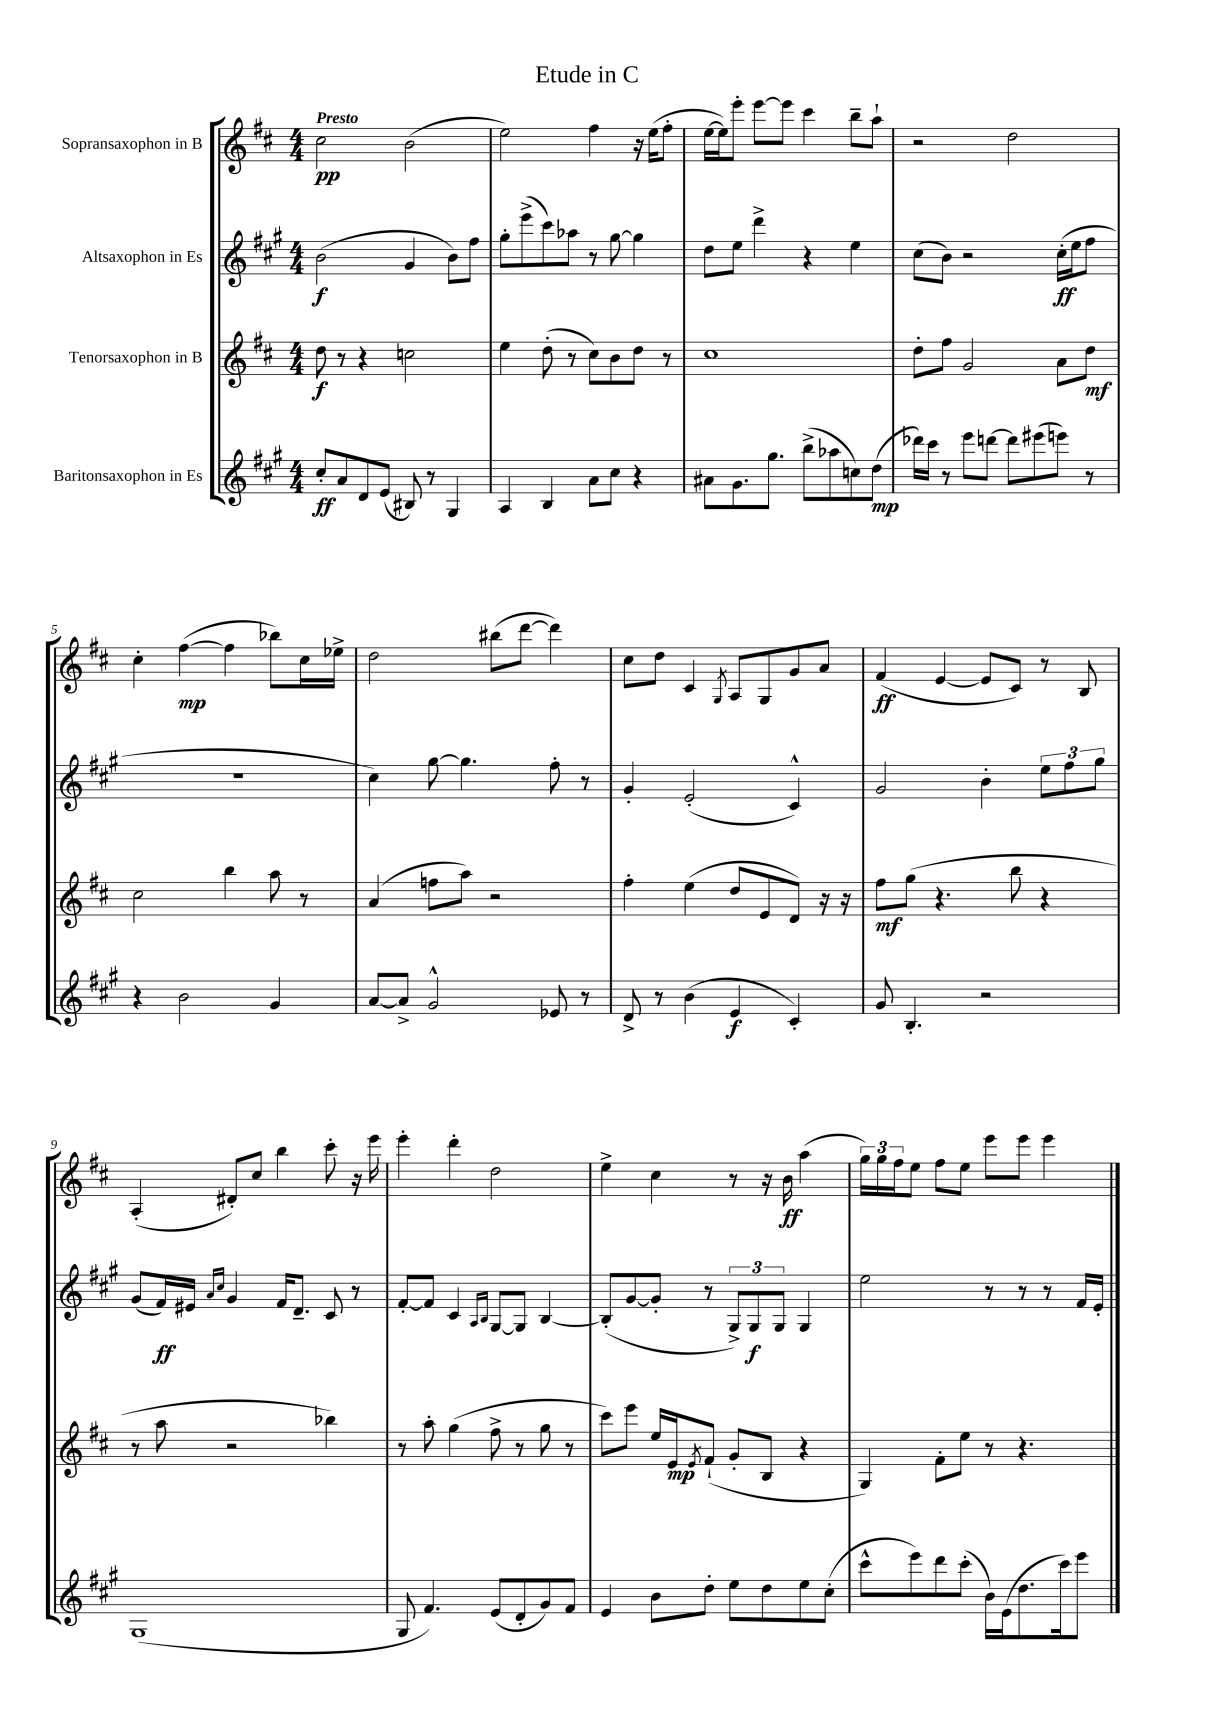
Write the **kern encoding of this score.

**kern	**dynam	**kern	**dynam	**kern	**dynam	**kern	**dynam
*part4	*part4	*part3	*part3	*part2	*part2	*part1	*part1
*staff4	*staff4	*staff3	*staff3	*staff2	*staff2	*staff1	*staff1
*I"Baritonsaxophon in Es	*	*I"Tenorsaxophon in B	*	*I"Altsaxophon in Es	*	*I"Sopransaxophon in B	*
*clefG2	*	*clefG2	*	*clefG2	*	*clefG2	*
*k[f#c#g#]	*	*k[f#c#]	*	*k[f#c#g#]	*	*k[f#c#]	*
*M4/4	*	*M4/4	*	*M4/4	*	*M4/4	*
=1	=1	=1	=1	=1	=1	=1	=1
!	!	!	!	!	!	!LO:TX:a:B:t=Presto	!
8cc#'/L	ff	8dd\	f	(2b\	f	2cc#\	pp
8a/	.	8r	.	.	.	.	.
8d/	.	4r	.	.	.	.	.
(8e/J	.	.	.	.	.	.	.
8B#X/)	.	2ccn\	.	4g#/	.	(2b\	.
8r	.	.	.	.	.	.	.
4G#/	.	.	.	8b\L)	.	.	.
.	.	.	.	8ff#\J	.	.	.
=2	=2	=2	=2	=2	=2	=2	=2
4A/	.	4ee\	.	8gg#'\L	.	2ee\)	.
.	.	.	.	(8eee^\	.	.	.
4B/	.	(8dd'\	.	8ccc#\)	.	.	.
.	.	8r	.	8aa-X\J	.	.	.
8a\L	.	8cc#\L)	.	8r	.	4ff#\	.
8cc#\J	.	8b\	.	[8gg#\	.	.	.
4r	.	8dd\J	.	4gg#\]	.	16r	.
.	.	.	.	.	.	(16ee\KL	.
.	.	8r	.	.	.	8ff#'\J	.
=3	=3	=3	=3	=3	=3	=3	=3
8a#X\L	.	1cc#	.	8dd\L	.	[16ee\LL	.
.	.	.	.	.	.	16ee\J])	.
8.g#\	.	.	.	8ee\J	.	8eee'\J	.
.	.	.	.	4ddd^\	.	[8eee\L	.
8.gg#\J	.	.	.	.	.	.	.
.	.	.	.	.	.	8eee\J]	.
(8bb^\L	.	.	.	4r	.	4ccc#\	.
8aa-X\	.	.	.	.	.	.	.
8ccn\)	.	.	.	4ee\	.	8bb~\L	.
(8dd\J	mp	.	.	.	.	8aa`\J	.
=4	=4	=4	=4	=4	=4	=4	=4
16ddd-X\LL)	.	8dd'\L	.	(8cc#\L	.	2r	.
16ccc#\JJ	.	.	.	.	.	.	.
8r	.	8ff#\J	.	8b\J)	.	.	.
8eee\L	.	2g/	.	2r	.	.	.
[8dddn\J	.	.	.	.	.	.	.
8ddd\L]	.	.	.	.	.	2dd\	.
(8eee#X\	.	.	.	.	.	.	.
8eeen\J)	.	8a\L	.	(16cc#'\LL	ff	.	.
.	.	.	.	16ee\J	.	.	.
8r	.	8dd\J	mf	8ff#\J	.	.	.
!!LO:LB:g=z
=5	=5	=5	=5	=5	=5	=5	=5
4r	.	2cc#\	.	1r	.	4cc#'\	.
2b\	.	.	.	.	.	([4ff#\	mp
.	.	4bb\	.	.	.	4ff#\]	.
4g#/	.	8aa\	.	.	.	8bb-X\L)	.
.	.	8r	.	.	.	16cc#\L	.
.	.	.	.	.	.	16ee-X^\JJ	.
=6	=6	=6	=6	=6	=6	=6	=6
[8a/L	.	(4a/	.	4cc#\)	.	2dd\	.
8a^/J]	.	.	.	.	.	.	.
2g#^^/	.	8ffn\L	.	[8gg#\	.	.	.
.	.	8aa\J)	.	4.gg#\]	.	.	.
.	.	2r	.	.	.	(8bb#X\L	.
.	.	.	.	.	.	[8ddd\J	.
8e-X/	.	.	.	8ff#'\	.	4ddd\])	.
8r	.	.	.	8r	.	.	.
=7	=7	=7	=7	=7	=7	=7	=7
8d^/	.	4ff#'\	.	4g#'/	.	8cc#\L	.
8r	.	.	.	.	.	8dd\J	.
(4b\	.	(4ee\	.	(2e'/	.	4c#/	.
.	.	.	.	.	.	8qG/	.
4e/	f	8dd/L	.	.	.	8A/L	.
.	.	8e/	.	.	.	8G/	.
4c#'/)	.	8d/J)	.	4c#^^/)	.	8g/	.
.	.	16r	.	.	.	8a/J	.
.	.	16r	.	.	.	.	.
=8	=8	=8	=8	=8	=8	=8	=8
8g#/	.	8ff#\L	mf	2g#/	.	(4f#/	ff
4.B'/	.	(8gg\J	.	.	.	.	.
.	.	4.r	.	.	.	[4e/	.
2r	.	.	.	4b'\	.	8e/L]	.
.	.	8bb\	.	.	.	8c#/J)	.
.	.	4r	.	12ee\L	.	8r	.
.	.	.	.	12ff#\	.	.	.
.	.	.	.	.	.	8B/	.
.	.	.	.	12gg#\J	.	.	.
!!LO:LB:g=z
=9	=9	=9	=9	=9	=9	=9	=9
(1G#	.	8r	.	(8g#/L	.	(4A'/	.
.	.	8aa\	.	16f#/L)	ff	.	.
.	.	.	.	16e#X/JJ	.	.	.
.	.	.	.	16qqa/LL	.	.	.
.	.	.	.	16qqcc#/JJ	.	.	.
.	.	2r	.	4g#/	.	8d#X'/L)	.
.	.	.	.	.	.	8cc#/J	.
.	.	.	.	16f#/KL	.	4bb\	.
.	.	.	.	8.d~/J	.	.	.
.	.	4bb-X\)	.	8c#/	.	8ccc#'\	.
.	.	.	.	8r	.	16r	.
.	.	.	.	.	.	16eee\	.
=10	=10	=10	=10	=10	=10	=10	=10
8G#/	.	8r	.	[8f#'/L	.	4eee'\	.
4.f#/)	.	8aa'\	.	8f#/J]	.	.	.
.	.	(4gg\	.	4c#/	.	4ddd'\	.
.	.	.	.	16qqA/LL	.	.	.
.	.	.	.	16qqB/JJ	.	.	.
(8e/L	.	8ff#^\	.	[8G#/L	.	2dd\	.
8d'/	.	8r	.	8G#/J]	.	.	.
8g#/)	.	8gg\	.	[4B/	.	.	.
8f#/J	.	8r	.	.	.	.	.
=11	=11	=11	=11	=11	=11	=11	=11
4e/	.	8ccc#\L)	.	(8B'/L]	.	4ee^\	.
.	.	8eee\J	.	[8g#/	.	.	.
8b\L	.	16ee/LL	.	8g#'/J]	.	4cc#\	.
.	.	16e/J	mp	.	.	.	.
.	.	8qe/	.	.	.	.	.
8dd'\J	.	(8f#`/J	.	8r	.	.	.
8ee\L	.	8g'/L	.	12G#^/L)	.	8r	.
.	.	.	.	12G#/	f	.	.
8dd\	.	8B/J	.	.	.	16r	.
.	.	.	.	12G#/J	.	.	.
.	.	.	.	.	.	16b\	ff
8ee\	.	4r	.	4G#/	.	(4aa\	.
(8cc#'\J	.	.	.	.	.	.	.
=12	=12	=12	=12	=12	=12	=12	=12
8ccc#^^\L	.	4G/)	.	2ee\	.	24gg\LL)	.
.	.	.	.	.	.	24gg\	.
.	.	.	.	.	.	24ff#\J	.
8eee\)	.	.	.	.	.	8ee\J	.
8ddd\	.	8f#'\L	.	.	.	8ff#\L	.
(8ccc#'\J	.	8ee\J	.	.	.	8ee\J	.
16b\LL)	.	8r	.	8r	.	8eee\L	.
(16e\J	.	.	.	.	.	.	.
8.dd\	.	4.r	.	8r	.	8eee\J	.
.	.	.	.	8r	.	4eee\	.
16ccc#\k)	.	.	.	.	.	.	.
8eee\J	.	.	.	16f#/LL	.	.	.
.	.	.	.	16e'/JJ	.	.	.
==	==	==	==	==	==	==	==
*-	*-	*-	*-	*-	*-	*-	*-
